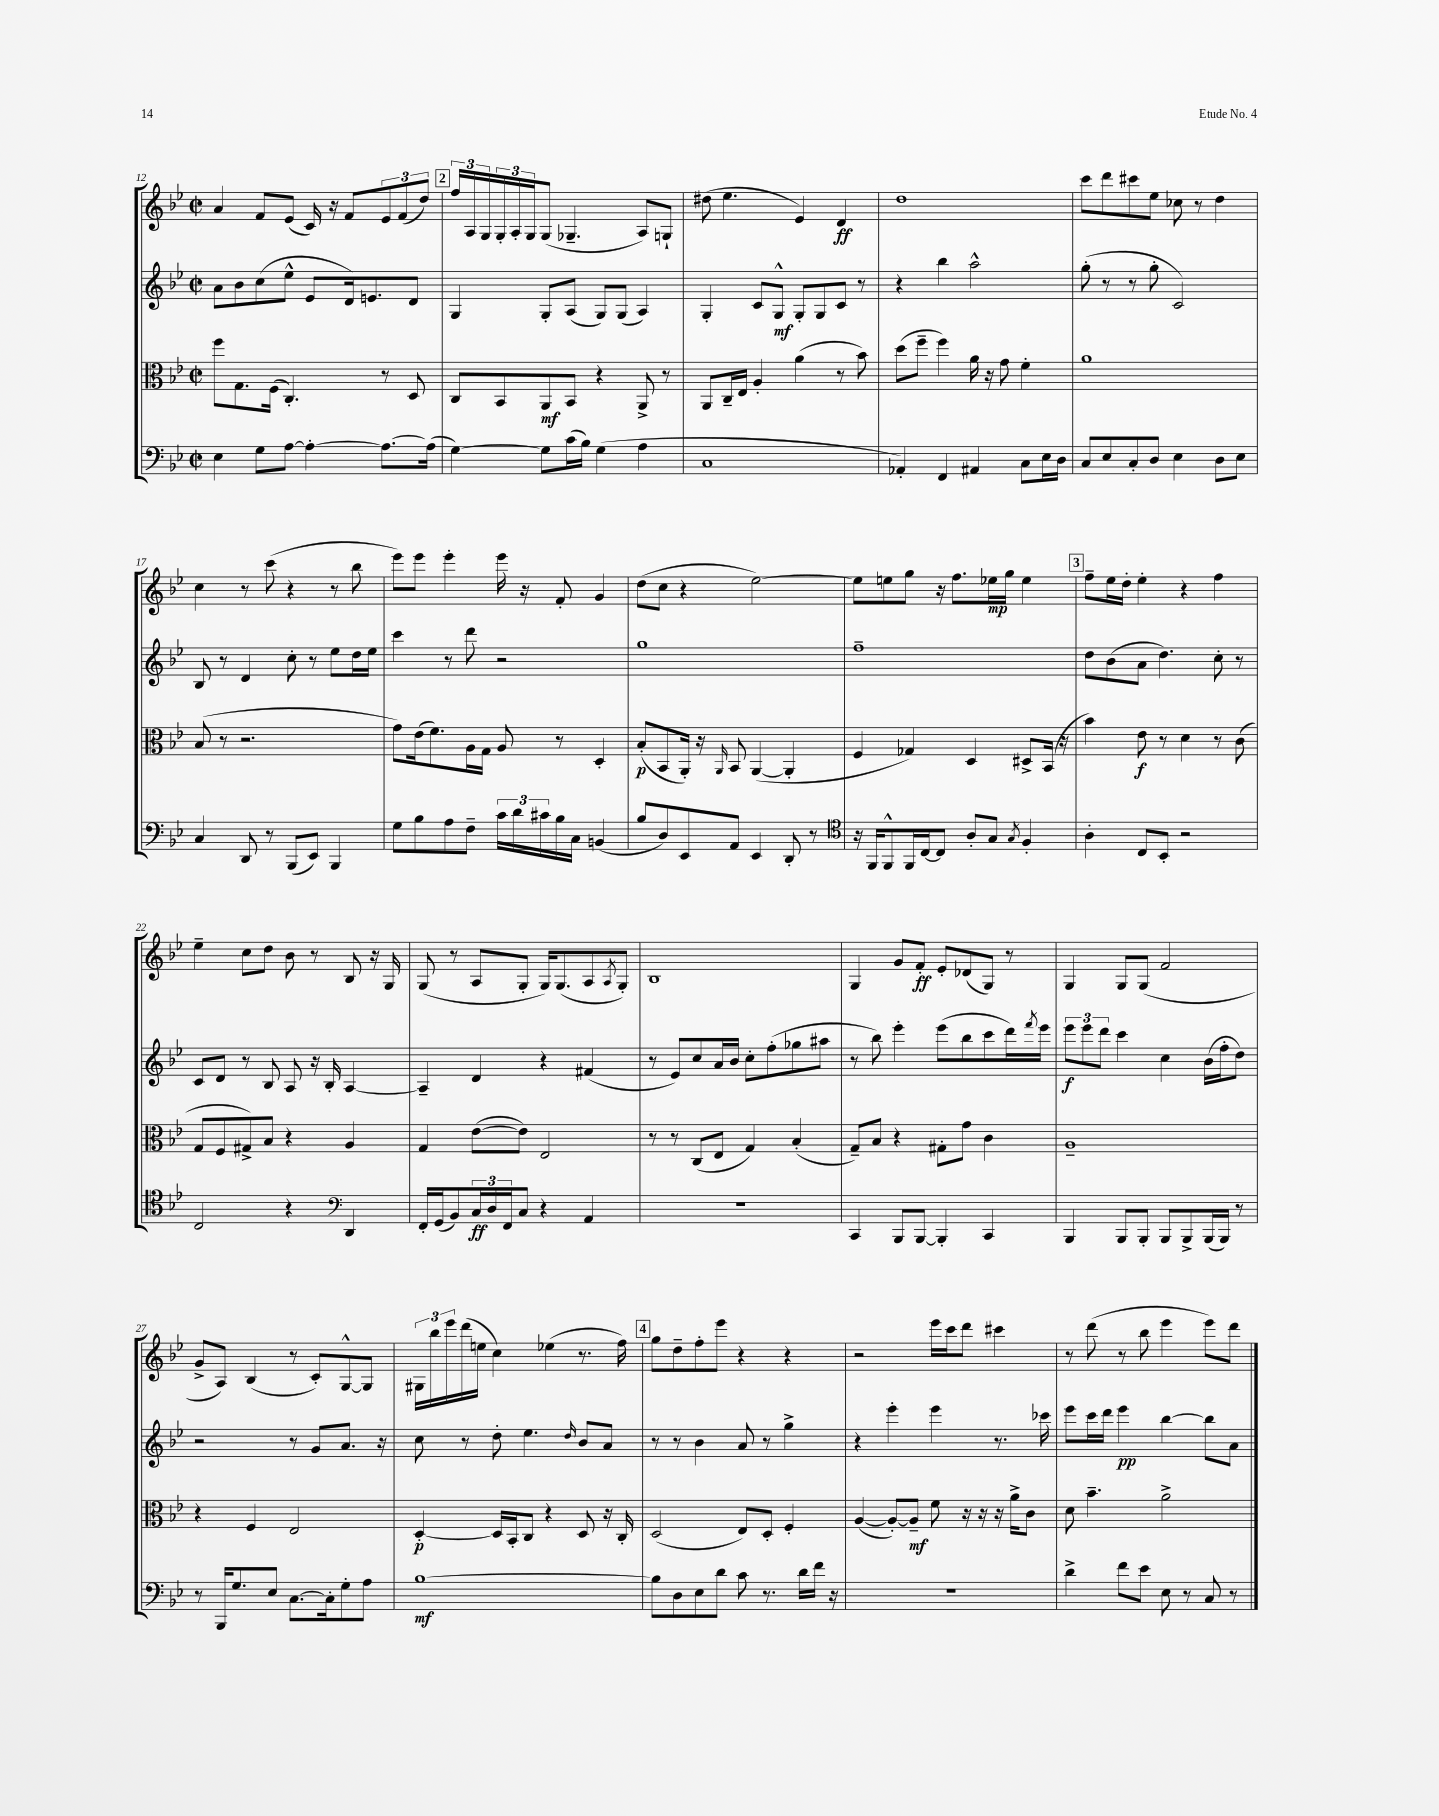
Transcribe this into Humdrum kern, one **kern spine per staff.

**kern	**dynam	**kern	**dynam	**kern	**dynam	**kern	**dynam
*part4	*part4	*part3	*part3	*part2	*part2	*part1	*part1
*staff4	*staff4	*staff3	*staff3	*staff2	*staff2	*staff1	*staff1
*clefF4	*	*clefC3	*	*clefG2	*	*clefG2	*
*k[b-e-]	*	*k[b-e-]	*	*k[b-e-]	*	*k[b-e-]	*
*M2/2	*	*M2/2	*	*M2/2	*	*M2/2	*
*met(c|)	*	*met(c|)	*	*met(c|)	*	*met(c|)	*
=12	=12	=12	=12	=12	=12	=12	=12
4E-\	.	8ff\L	.	8a\L	.	4a/	.
.	.	8.G\	.	8b-\	.	.	.
8G\L	.	.	.	(8cc\	.	8f/L	.
.	.	(16F\Jk	.	.	.	.	.
[8A\J	.	4.C'/)	.	8ee-^^\J	.	(8e-/J	.
4A'\_	.	.	.	8e-/L	.	16c/)	.
.	.	.	.	.	.	16r	.
.	.	.	.	16d/k)	.	8f/L	.
.	.	.	.	8.en/	.	.	.
8.A\L_	.	8r	.	.	.	12e-/	.
.	.	.	.	.	.	(12f/	.
.	.	8D/	.	8d/J	.	.	.
.	.	.	.	.	.	12dd/J)	.
(16A\Jk]	.	.	.	.	.	.	.
!!LO:REH:place=s1:t=2
=13	=13	=13	=13	=13	=13	=13	=13
[4G\)	.	8C/L	.	4G/	.	24ff/LL	.
.	.	.	.	.	.	24A/	.
.	.	.	.	.	.	24G/	.
.	.	8BB-/	.	.	.	24G'/	.
.	.	.	.	.	.	24A'/	.
.	.	.	.	.	.	24G/J	.
8G\L]	.	8AA/	mf	8G'/L	.	(8G/J	.
(16c\L	.	8BB-/J	.	(8A/J	.	4.G-X~/	.
16B-\JJ)	.	.	.	.	.	.	.
(4G\	.	4r	.	8G/L)	.	.	.
.	.	.	.	(8G/J	.	.	.
4A\	.	8AA^/	.	4A/)	.	8A/L)	.
.	.	8r	.	.	.	8Gn`/J	.
=14	=14	=14	=14	=14	=14	=14	=14
1C	.	8AA/L	.	4G'/	.	(8dd#X\	.
.	.	16C~/L	.	.	.	4.ee-\	.
.	.	16E-/JJ	.	.	.	.	.
.	.	4A'/	.	8c/L	.	.	.
.	.	.	.	8G^^/J	mf	.	.
.	.	(4a\	.	8G'/L	.	4e-/)	.
.	.	.	.	8G/	.	.	.
.	.	8r	.	8c/J	.	4d/	ff
.	.	8b-\)	.	8r	.	.	.
=15	=15	=15	=15	=15	=15	=15	=15
4AA-X'/)	.	(8dd\L	.	4r	.	1dd	.
.	.	8ff~\J	.	.	.	.	.
4FF/	.	4ff\)	.	4bb-\	.	.	.
4AA#X/	.	16a\	.	2aa^^\	.	.	.
.	.	16r	.	.	.	.	.
.	.	8g\	.	.	.	.	.
8C\L	.	4f'\	.	.	.	.	.
16E-\L	.	.	.	.	.	.	.
16D\JJ	.	.	.	.	.	.	.
=16	=16	=16	=16	=16	=16	=16	=16
8C/L	.	1a	.	(8gg'\	.	8ccc\L	.
8E-/	.	.	.	8r	.	8ddd\	.
8C'/	.	.	.	8r	.	8ccc#X\	.
8D/J	.	.	.	8gg'\	.	8ee-\J	.
4E-\	.	.	.	2c/)	.	8cc-X\	.
.	.	.	.	.	.	8r	.
8D\L	.	.	.	.	.	4dd\	.
8E-\J	.	.	.	.	.	.	.
!!LO:LB:g=z
=17	=17	=17	=17	=17	=17	=17	=17
4C/	.	(8B-/	.	8B-/	.	4cc\	.
.	.	8r	.	8r	.	.	.
8DD/	.	2.r	.	4d/	.	8r	.
8r	.	.	.	.	.	(8ccc\	.
(8BBB-/L	.	.	.	8cc'\	.	4r	.
8EE-/J)	.	.	.	8r	.	.	.
4BBB-/	.	.	.	8ee-\L	.	8r	.
.	.	.	.	16dd\L	.	8bb-\	.
.	.	.	.	16ee-\JJ	.	.	.
=18	=18	=18	=18	=18	=18	=18	=18
8G\L	.	8g\L)	.	4ccc\	.	8eee-\L)	.
8B-\	.	(16e-\k	.	.	.	8eee-\J	.
.	.	8.f\)	.	.	.	.	.
8A\	.	.	.	8r	.	4eee-'\	.
8F~\J	.	16A\L	.	8ddd\	.	.	.
.	.	16G\JJ	.	.	.	.	.
24c\LL	.	8A/	.	2r	.	16eee-\	.
24d\	.	.	.	.	.	.	.
.	.	.	.	.	.	16r	.
24c#X\	.	.	.	.	.	.	.
16B-\	.	8r	.	.	.	8f'/	.
16C\JJ	.	.	.	.	.	.	.
(4BBn/	.	4D'/	.	.	.	4g/	.
=19	=19	=19	=19	=19	=19	=19	=19
8B-/L	.	(8B-'/L	p	1gg	.	(8dd\L	.
8D/)	.	8BB-/	.	.	.	8cc\J	.
8EE-/	.	16AA'/Jk)	.	.	.	4r	.
.	.	16r	.	.	.	.	.
.	.	16qqAA/	.	.	.	.	.
8AA/J	.	8BB-/	.	.	.	.	.
4EE-/	.	([4AA/	.	.	.	[2ee-\)	.
8DD'/	.	4AA'/]	.	.	.	.	.
8r	.	.	.	.	.	.	.
=20	=20	=20	=20	=20	=20	=20	=20
*clefC4	*	*	*	*	*	*	*
16r	.	4F/	.	1ff~	.	8ee-\L]	.
16FF/KL	.	.	.	.	.	.	.
8FF^^/	.	.	.	.	.	8een\	.
16FF/L	.	4G-X/)	.	.	.	8gg\J	.
[16C/J	.	.	.	.	.	.	.
8C/J]	.	.	.	.	.	16r	.
.	.	.	.	.	.	8.ff\L	.
8A'/L	.	4D/	.	.	.	.	.
8G/J	.	.	.	.	.	16ee-X\L	mp
.	.	.	.	.	.	16gg\JJ	.
8qG/	.	.	.	.	.	.	.
4F'/	.	8D#X^/L	.	.	.	4ee-\	.
.	.	(16BB-/Jk	.	.	.	.	.
.	.	16r	.	.	.	.	.
!!LO:REH:place=s1:t=3
=21	=21	=21	=21	=21	=21	=21	=21
4A'\	.	4b-\)	.	8dd\L	.	8ff~\L	.
.	.	.	.	(8b-\	.	16ee-\L	.
.	.	.	.	.	.	16dd'\JJ	.
8C/L	.	8e-\	f	8a\J	.	4ee-'\	.
8BB-'/J	.	8r	.	4.dd\)	.	.	.
2r	.	4d\	.	.	.	4r	.
.	.	8r	.	8cc'\	.	4ff\	.
.	.	(8c\	.	8r	.	.	.
!!LO:LB:g=z
=22	=22	=22	=22	=22	=22	=22	=22
2C/	.	8G/L	.	8c/L	.	4ee-~\	.
.	.	8F/	.	8d/J	.	.	.
.	.	8G#X^/)	.	8r	.	8cc\L	.
.	.	8B-/J	.	8B-/	.	8dd\J	.
4r	.	4r	.	8A/	.	8b-\	.
.	.	.	.	16r	.	8r	.
.	.	.	.	16B-'/	.	.	.
*clefF4	*	*	*	*	*	*	*
4DD/	.	4A/	.	[4A/	.	8B-/	.
.	.	.	.	.	.	16r	.
.	.	.	.	.	.	16G/	.
=23	=23	=23	=23	=23	=23	=23	=23
16FF'/LL	.	4G/	.	4A~/]	.	(8G/	.
(16GG/J	.	.	.	.	.	.	.
8BB-/)	.	.	.	.	.	8r	.
24C/L	ff	([8e-\L	.	4d/	.	8A/L	.
24D/	.	.	.	.	.	.	.
24FF/J	.	.	.	.	.	.	.
8C/J	.	8e-\J])	.	.	.	8G'/J	.
4r	.	2E-/	.	4r	.	16G/KL)	.
.	.	.	.	.	.	(8.G/	.
4AA/	.	.	.	(4f#X/	.	8A/	.
.	.	.	.	.	.	8qA/	.
.	.	.	.	.	.	8G'/J)	.
=24	=24	=24	=24	=24	=24	=24	=24
1r	.	8r	.	8r	.	1B-	.
.	.	8r	.	8e-/L)	.	.	.
.	.	(8C/L	.	8cc/	.	.	.
.	.	8E-/J	.	16a/L	.	.	.
.	.	.	.	16b-/JJ	.	.	.
.	.	4G/)	.	8cc'\L	.	.	.
.	.	.	.	(8ff'\	.	.	.
.	.	(4B-'/	.	8gg-X\	.	.	.
.	.	.	.	8aa#X\J	.	.	.
=25	=25	=25	=25	=25	=25	=25	=25
4CC/	.	8G~/L)	.	8r	.	4G/	.
.	.	8B-/J	.	8bb-\)	.	.	.
8BBB-/L	.	4r	.	4eee-'\	.	8g/L	.
[8BBB-/J	.	.	.	.	.	8f'/J	ff
4BBB-'/]	.	8G#X'\L	.	(8eee-\L	.	8e-'/L	.
.	.	8g\J	.	8bb-\	.	(8d-X/	.
4CC/	.	4c\	.	8ccc\	.	8G/J)	.
.	.	.	.	16ddd\L)	.	8r	.
.	.	.	.	8qfff/	.	.	.
.	.	.	.	16eee-\JJ	.	.	.
=26	=26	=26	=26	=26	=26	=26	=26
4BBB-/	.	1A~	.	12eee-\L	f	4G/	.
.	.	.	.	12eee-\	.	.	.
.	.	.	.	12ddd\J	.	.	.
8BBB-/L	.	.	.	4ccc\	.	8G/L	.
8BBB-'/J	.	.	.	.	.	(8G/J	.
8BBB-/L	.	.	.	4cc\	.	2f/	.
8BBB-^/	.	.	.	.	.	.	.
(16BBB-/L	.	.	.	(16b-\LL	.	.	.
16BBB-/JJ)	.	.	.	16ff'\J	.	.	.
8r	.	.	.	8dd\J)	.	.	.
!!LO:LB:g=z
=27	=27	=27	=27	=27	=27	=27	=27
8r	.	4r	.	2r	.	8g^/L	.
16BBB-/KL	.	.	.	.	.	8A/J)	.
8.G/	.	.	.	.	.	.	.
.	.	4F/	.	.	.	(4B-/	.
8E-/J	.	.	.	.	.	.	.
[8.C\L	.	2E-/	.	8r	.	8r	.
.	.	.	.	8g/L	.	8c'/L)	.
16C'\k]	.	.	.	.	.	.	.
8G'\	.	.	.	8.a/J	.	[8G^^/	.
8A\J	.	.	.	.	.	8G/J]	.
.	.	.	.	16r	.	.	.
=28	=28	=28	=28	=28	=28	=28	=28
[1B-	mf	[4D'/	p	8cc\	.	24G#X\LL	.
.	.	.	.	.	.	24bb-\	.
.	.	.	.	.	.	24eee-\	.
.	.	.	.	8r	.	(16ddd\	.
.	.	.	.	.	.	16een\JJ	.
.	.	16D/LL]	.	8dd'\	.	4cc\)	.
.	.	16BB-'/J	.	.	.	.	.
.	.	8C/J	.	4.ee-\	.	.	.
.	.	4r	.	.	.	(4ee-X\	.
.	.	.	.	16qqdd/	.	.	.
.	.	8D/	.	8b-/L	.	8.r	.
.	.	16r	.	8a/J	.	.	.
.	.	16C'/	.	.	.	16ff\)	.
!!LO:REH:place=s1:t=4
=29	=29	=29	=29	=29	=29	=29	=29
8B-\L]	.	(2D/	.	8r	.	8gg\L	.
8D\	.	.	.	8r	.	8dd~\	.
8E-\	.	.	.	4b-\	.	8ff'\	.
8d\J	.	.	.	.	.	8eee-\J	.
8c\	.	8E-/L)	.	8a/	.	4r	.
8.r	.	8D'/J	.	8r	.	.	.
.	.	4F'/	.	4gg^\	.	4r	.
16d\LL	.	.	.	.	.	.	.
16f\JJ	.	.	.	.	.	.	.
16r	.	.	.	.	.	.	.
=30	=30	=30	=30	=30	=30	=30	=30
1r	.	([4A/	.	4r	.	2r	.
.	.	8A'/L_)	.	4eee-'\	.	.	.
.	.	8A~/J]	mf	.	.	.	.
.	.	8f\	.	4eee-\	.	16eee-\LL	.
.	.	.	.	.	.	16ccc\J	.
.	.	16r	.	.	.	8ddd\J	.
.	.	16r	.	.	.	.	.
.	.	16r	.	8.r	.	4ccc#X\	.
.	.	16a^\KL	.	.	.	.	.
.	.	8c\J	.	.	.	.	.
.	.	.	.	16ccc-X\	.	.	.
=31	=31	=31	=31	=31	=31	=31	=31
4d^\	.	8d\	.	8eee-\L	.	8r	.
.	.	4.b-~\	.	16ccc\L	.	(8ddd\	.
.	.	.	.	16ddd\JJ	.	.	.
8f\L	.	.	.	4eee-\	pp	8r	.
8e-\J	.	.	.	.	.	8bb-\	.
8E-\	.	2a^\	.	[4bb-\	.	4eee-\	.
8r	.	.	.	.	.	.	.
8C/	.	.	.	8bb-\L]	.	8eee-\L)	.
8r	.	.	.	8a\J	.	8ddd\J	.
==	==	==	==	==	==	==	==
*-	*-	*-	*-	*-	*-	*-	*-
